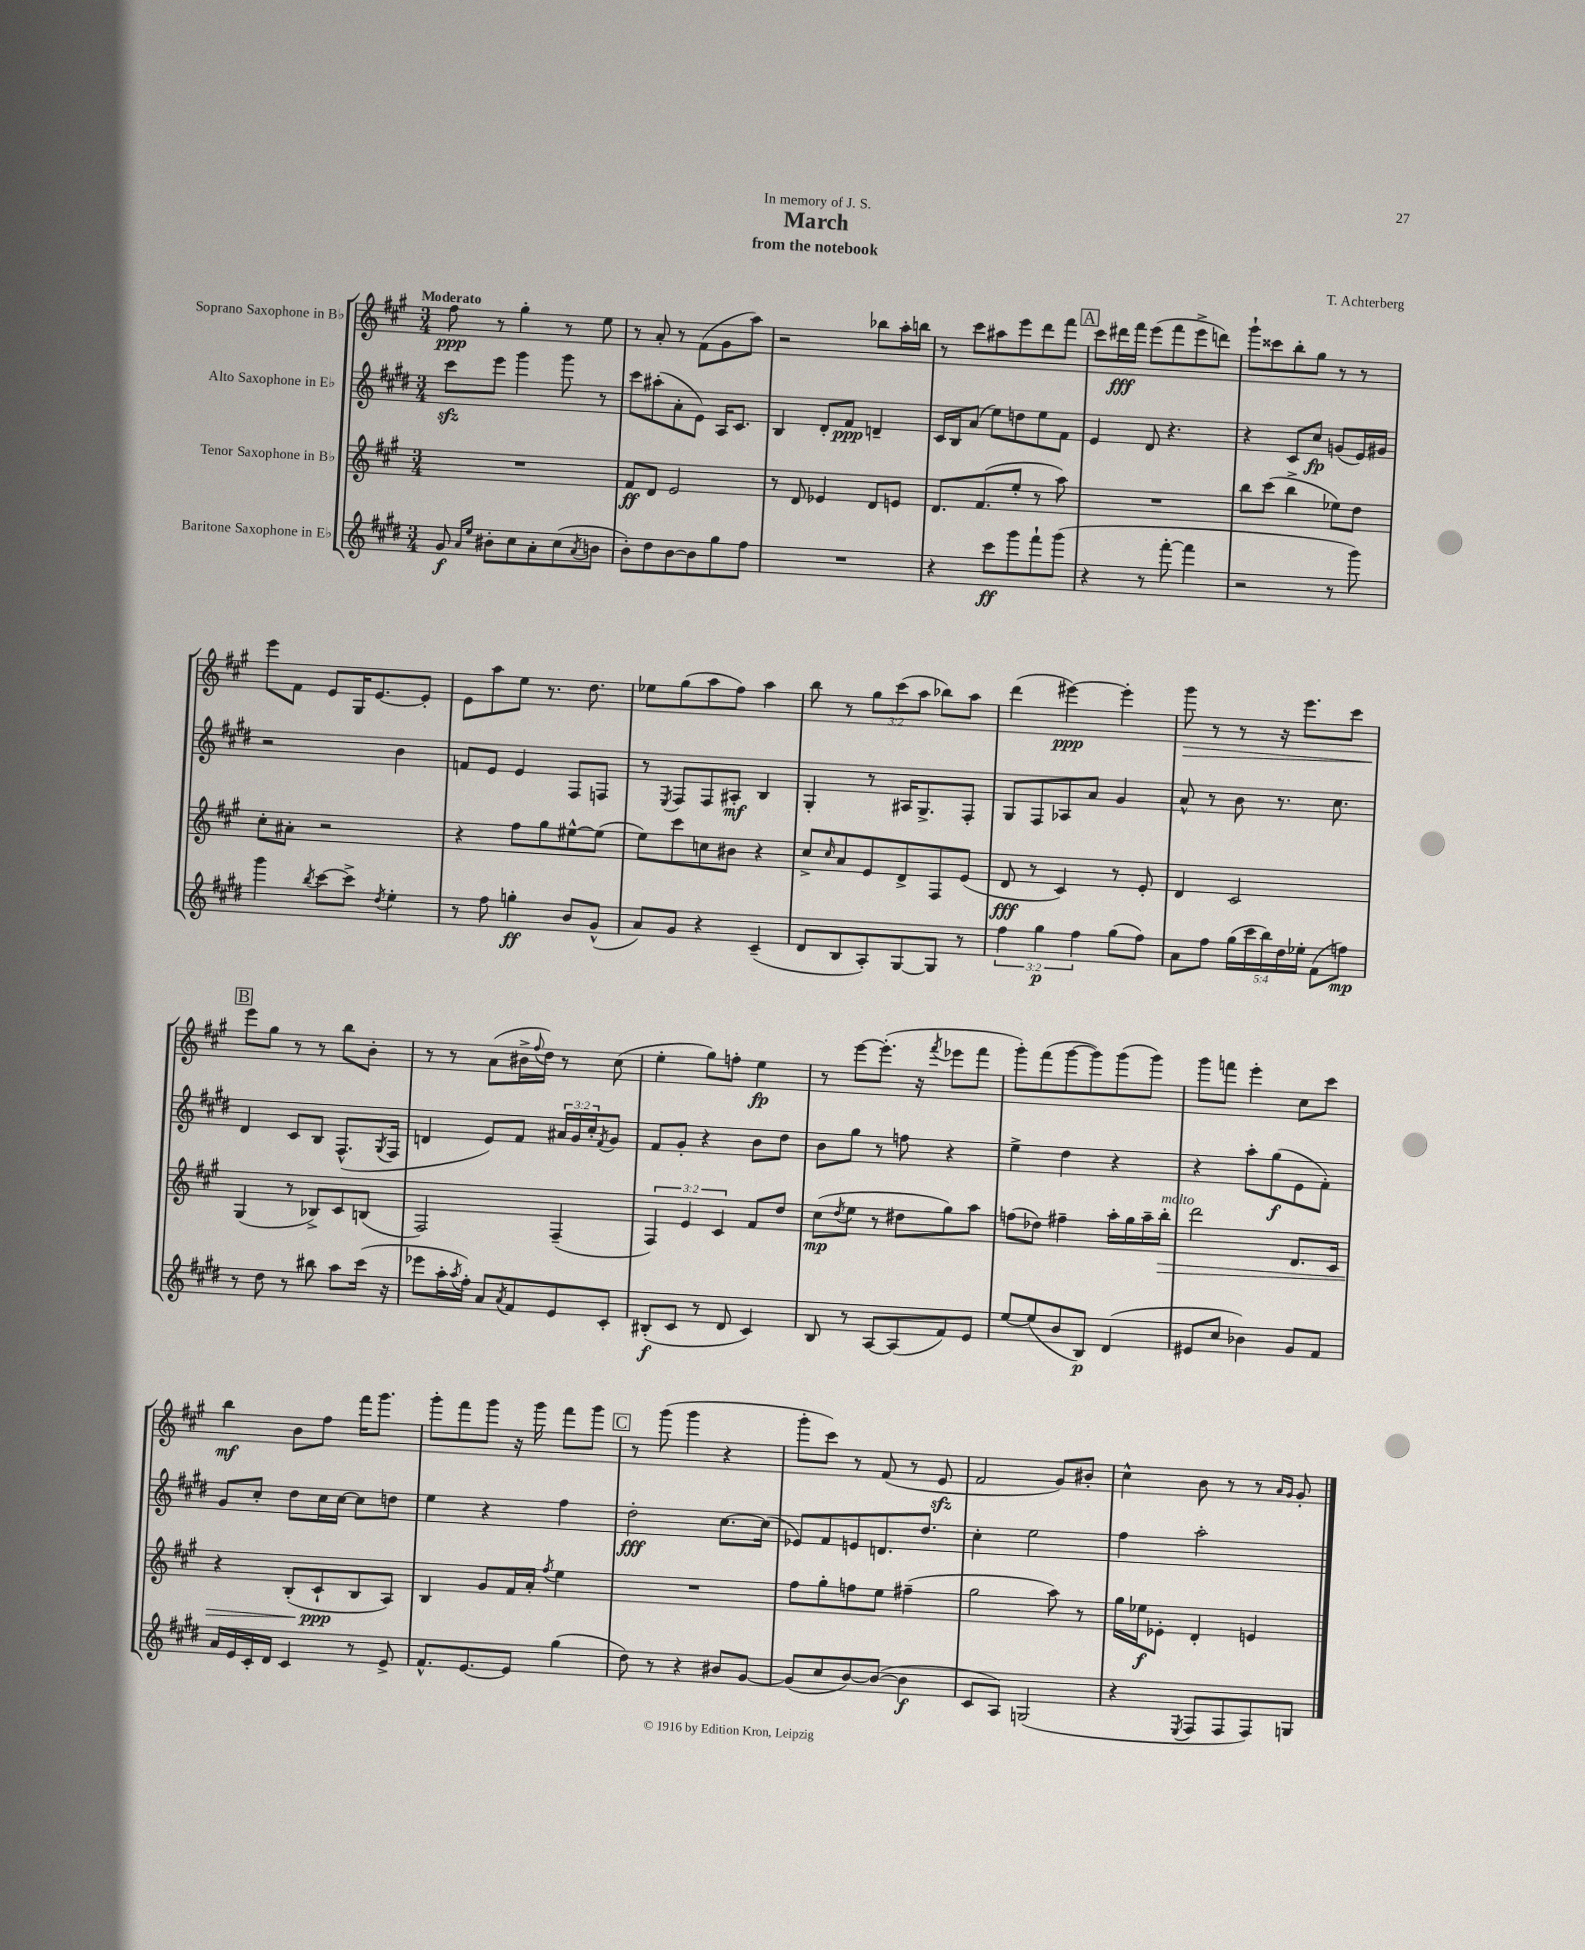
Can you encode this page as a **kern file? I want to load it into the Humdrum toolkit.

**kern	**kern	**kern	**kern
*staff4	*staff3	*staff2	*staff1
*clefG2	*clefG2	*clefG2	*clefG2
*k[f#c#g#d#]	*k[f#c#g#]	*k[f#c#g#d#]	*k[f#c#g#]
*M3/4	*M3/4	*M3/4	*M3/4
8g#/	2.r	8ccc#\L	8ff#\
16qqa/LL	.	.	.
16qqee/JJ	.	.	.
8b#'\L	.	8eee\J	8r
8cc#\	.	4ggg#\	4gg#'\
8a'\	.	.	.
(8cc#\	.	8ggg#\	8r
8qa/	.	.	.
8b\J	.	8r	8ee\
=	=	=	=
8b'\L)	8f#/L	8ccc#\L	8r
8dd#\	8d/J	(8aa#'\	8a'/
[8b\	2e/	8a'\	8r
8b\]	.	8e\J)	(8f#\L
8gg#\	.	16A/LK	8g#\
.	.	8.c#/J	.
8ff#\J	.	.	8aa\J)
=	=	=	=
2.r	8r	4B/	2r
.	8d/	.	.
.	4e-/	8d#'/L	.
.	.	8f#/J	.
.	8d/L	4d~/	8bb-\L
.	8e/J	.	16aa'\L
.	.	.	16bb\JJ
=	=	=	=
4r	8.d/L	16c#/LL	8r
.	.	16B/J	.
.	.	(8a/J	8ccc#\L
.	(8.f#/	.	.
8ccc#\L	.	8ee\L)	8aa#\
8ggg#\	8ee'/J	8dd\	8eee\
8fff#`\	8r	8ee\	8ddd\
(8ggg#\J	8aa\)	8f#\J	8fff#\J
=	=	=	=
4r	2.r	4e/	8ccc#\L
.	.	.	16ddd#\L
.	.	.	16fff#\JJ
8r	.	8d#/	(8eee\L
[8fff#'\	.	4.r	8fff#\
4fff#\]	.	.	8eee^\
.	.	.	8ddd\J)
=	=	=	=
2r	8bb\L	4r	8ggg#`\L
.	(8ccc#\J	.	8ccc##\
.	4bb^\	8c#/L	8bb'\
.	.	8cc#/J	8gg#\J
8r	8ee-\L)	(8g/L	8r
8ggg#\)	8dd\J	16e/L)	8r
.	.	16g#/JJ	.
=	=	=	=
4ggg#\	8cc#'\L	2r	8eee\L
.	8a#'\J	.	8f#\J
8qbb/	.	.	.
[8ccc#\L	2r	.	8e/L
8ccc#^\]J	.	.	16G#/K
.	.	.	[8.e/
8qdd#/	.	.	.
4ee'\	.	4b\	.
.	.	.	8e'/]J
=	=	=	=
8r	4r	8f/L	8e\L
8ff#\	.	8e/J	8aa\
4gg'\	8ff#\L	4e/	8ee\J
.	8gg#\	.	8.r
8b/L	[8ee#^^\	8F#/L	.
.	.	.	8.dd\
(8g#^^/J	(8ee#\]J	8F/J	.
=	=	=	=
8a/L)	8ee\L)	8r	8ee-\L
.	.	8qE/	.
8g#/J	8ccc#\	8F#/L	(8gg#\
4r	8cc\	8F#/	8aa\
.	8b#\J	8A#'/J	8ff#\J)
(4c#~/	4r	4B/	4aa\
=	=	=	=
8d#/L	8cc#^/L	4G#'/	8bb\
.	16qqcc#/	.	.
8B/	8a/	.	8r
8A'/)	8e/	8r	12gg#\L
.	.	.	(12ccc#\
[8G#/	8d^/	16A#/LK	.
.	.	.	12aa\J
.	.	8.G#^/	.
8G#/]J	8F#/	.	8bb-\L)
8r	(8e/J	8F#'/J	8aa\J
=	=	=	=
6ff#\	8d/	8G#/L	(4ddd\
.	8r	8F#/	.
6gg#\	.	.	.
.	4c#/)	8A-/	[4eee#\)
6ff#\	.	.	.
.	.	8a/J	.
(8gg#\L	8r	4g#/	4eee#'\]
8ff#\J)	8e'/	.	.
=	=	=	=
8a\L	4d/	8a^^/	8ggg#\
8ff#\J	.	8r	8r
(20gg#\LL	2c#/	8b\	8r
20ccc#\	.	.	.
20bb\)	.	.	.
.	.	8.r	16r
20dd#\	.	.	.
.	.	.	8.eee\L
20ee-'\JJ	.	.	.
(8f#\L	.	.	.
.	.	8.cc#\	.
8ff\J)	.	.	8ccc#\J
=	=	=	=
8r	(4G#/	4d#/	8eee\L
8dd#\	.	.	8gg#\J
8r	8r	8c#/L	8r
8bb#\	8B-^/L)	8B/J	8r
8aa\L	8c#/	(8.F#^^/L	8bb\L
(16ccc#\Jk	(8B/J	.	8b'\J
.	.	8qG#/	.
16r	.	16F#/Jk	.
=	=	=	=
8eee-\L	2F#/)	4d/	8r
16aa'\L	.	.	8r
8qaa/	.	.	.
16ff#'\JJ)	.	.	.
8a/L	.	8e/L)	(8a\L
8qa/	.	.	.
8f#/	.	8f#/J	16b#^\L
.	.	.	8qqff#/
.	.	.	16dd\JJ)
8e/	(4F#~/	24a#/LL	8r
.	.	24g#/	.
.	.	24cc#'/J	.
.	.	8qf#/	.
8c#'/J	.	8g#/J	(8cc#\
=	=	=	=
(8B#'/L	6F#/)	8f#/L	4ee'\
8c#/J	.	8g#'/J	.
.	6e/	.	.
8r	.	4r	8gg#\L)
.	6c#/	.	.
8d#/	.	.	8ff'\J
4c#/)	8f#/L	8b\L	4ee\
.	8dd/J	8dd#\J	.
=	=	=	=
8B/	(8cc#\L	8b\L	8r
.	8qdd/	.	.
8r	8ee\J	8gg#\J	[8eee\L
[8A/L	8r	8r	(8.eee'\]J
(8A/]	8dd#\L	8ff\	.
.	.	.	16r
.	.	.	8qfff#/
8f#/)	8gg#\)	4r	8eee-\L
8e/J	8aa\J	.	8fff#\J
=	=	=	=
[8ee/L	(8ff\L	4ee^\	8ggg#'\L)
(8ee/]	8dd-\J)	.	(8fff#\
8b/	4ff#~\	4dd#\	[8ggg#\
8B/J)	.	.	8ggg#\])
(4d#/	16aa'\LL	4r	(8ggg#\
.	16gg#\	.	.
.	16aa~\	.	8ggg#\J)
.	16bb'\JJ	.	.
=	=	=	=
8e#/L	2ddd\	4r	8ggg#\L
8cc#/J	.	.	8fff\J
4b-\)	.	8aa'\L	4eee'\
.	.	(8gg#\	.
8g#/L	8.d/L	8e\	8cc#\L
8f#/J	.	8f#'\J)	8ccc#\J
.	16c#/Jk	.	.
=	=	=	=
16a/LL	4r	8g#/L	4bb\
16e/	.	.	.
16c#'/	.	8cc#'/J	.
16d#/JJ	.	.	.
4c#/	(8B'/L	8dd#\L	8b\L
.	8c#`/	16cc#\L	8ff#\J
.	.	[16cc#\JJ	.
8r	8B/	8cc#\]L	16fff#\LK
.	.	.	8.ggg#\J
8e^/	8A/J)	8dd\J	.
=	=	=	=
8.f#^^/L	4B/	4ee\	8ggg#'\L
.	.	.	8fff#\
[8.e/	.	.	.
.	8g#/L	4r	8ggg#\J
8e/]J	16f#/L	.	16r
.	16a'/JJ	.	16ggg#\
.	8qff#/	.	.
(4gg#\	4ee\	4ff#\	8fff#\L
.	.	.	8ggg#\J
=	=	=	=
8dd#\)	2.r	2dd#'\	8r
8r	.	.	(8ggg#\
4r	.	.	4ggg#\
8b#/L	.	[8.cc#\L	4r
[8g#/J	.	.	.
.	.	(16cc#\]Jk	.
=	=	=	=
(8g#/]L	8ff#\L	8e-/L)	8ggg#'\L
8cc#/	8gg#'\	8f#/	8ccc#\J)
[8b/)	8ff\	8e/	8r
(8b/_J	8ee\J	8.d/	(8f#/
4b\]	(4ff#~\	.	8r
.	.	8.dd#/J	.
.	.	.	8e/
=	=	=	=
8c#/L	2gg#\	4cc#'\	2f#/
8A/J)	.	.	.
(2G/	.	2ee\	.
.	8aa\)	.	8g#/L)
.	8r	.	8b#'/J
=	=	=	=
4r	16gg#\LL	4ff#\	4cc#^^\
.	16ee-\J	.	.
.	8e-'\J	.	.
8qE/	.	.	.
8F#/L	4d'/	2aa'\	8b\
8F#/	.	.	8r
8F#/)	4e/	.	8r
.	.	.	16qqa/LL
.	.	.	16qqg#/JJ
8G/J	.	.	8g#'/
==	==	==	==
*-	*-	*-	*-
